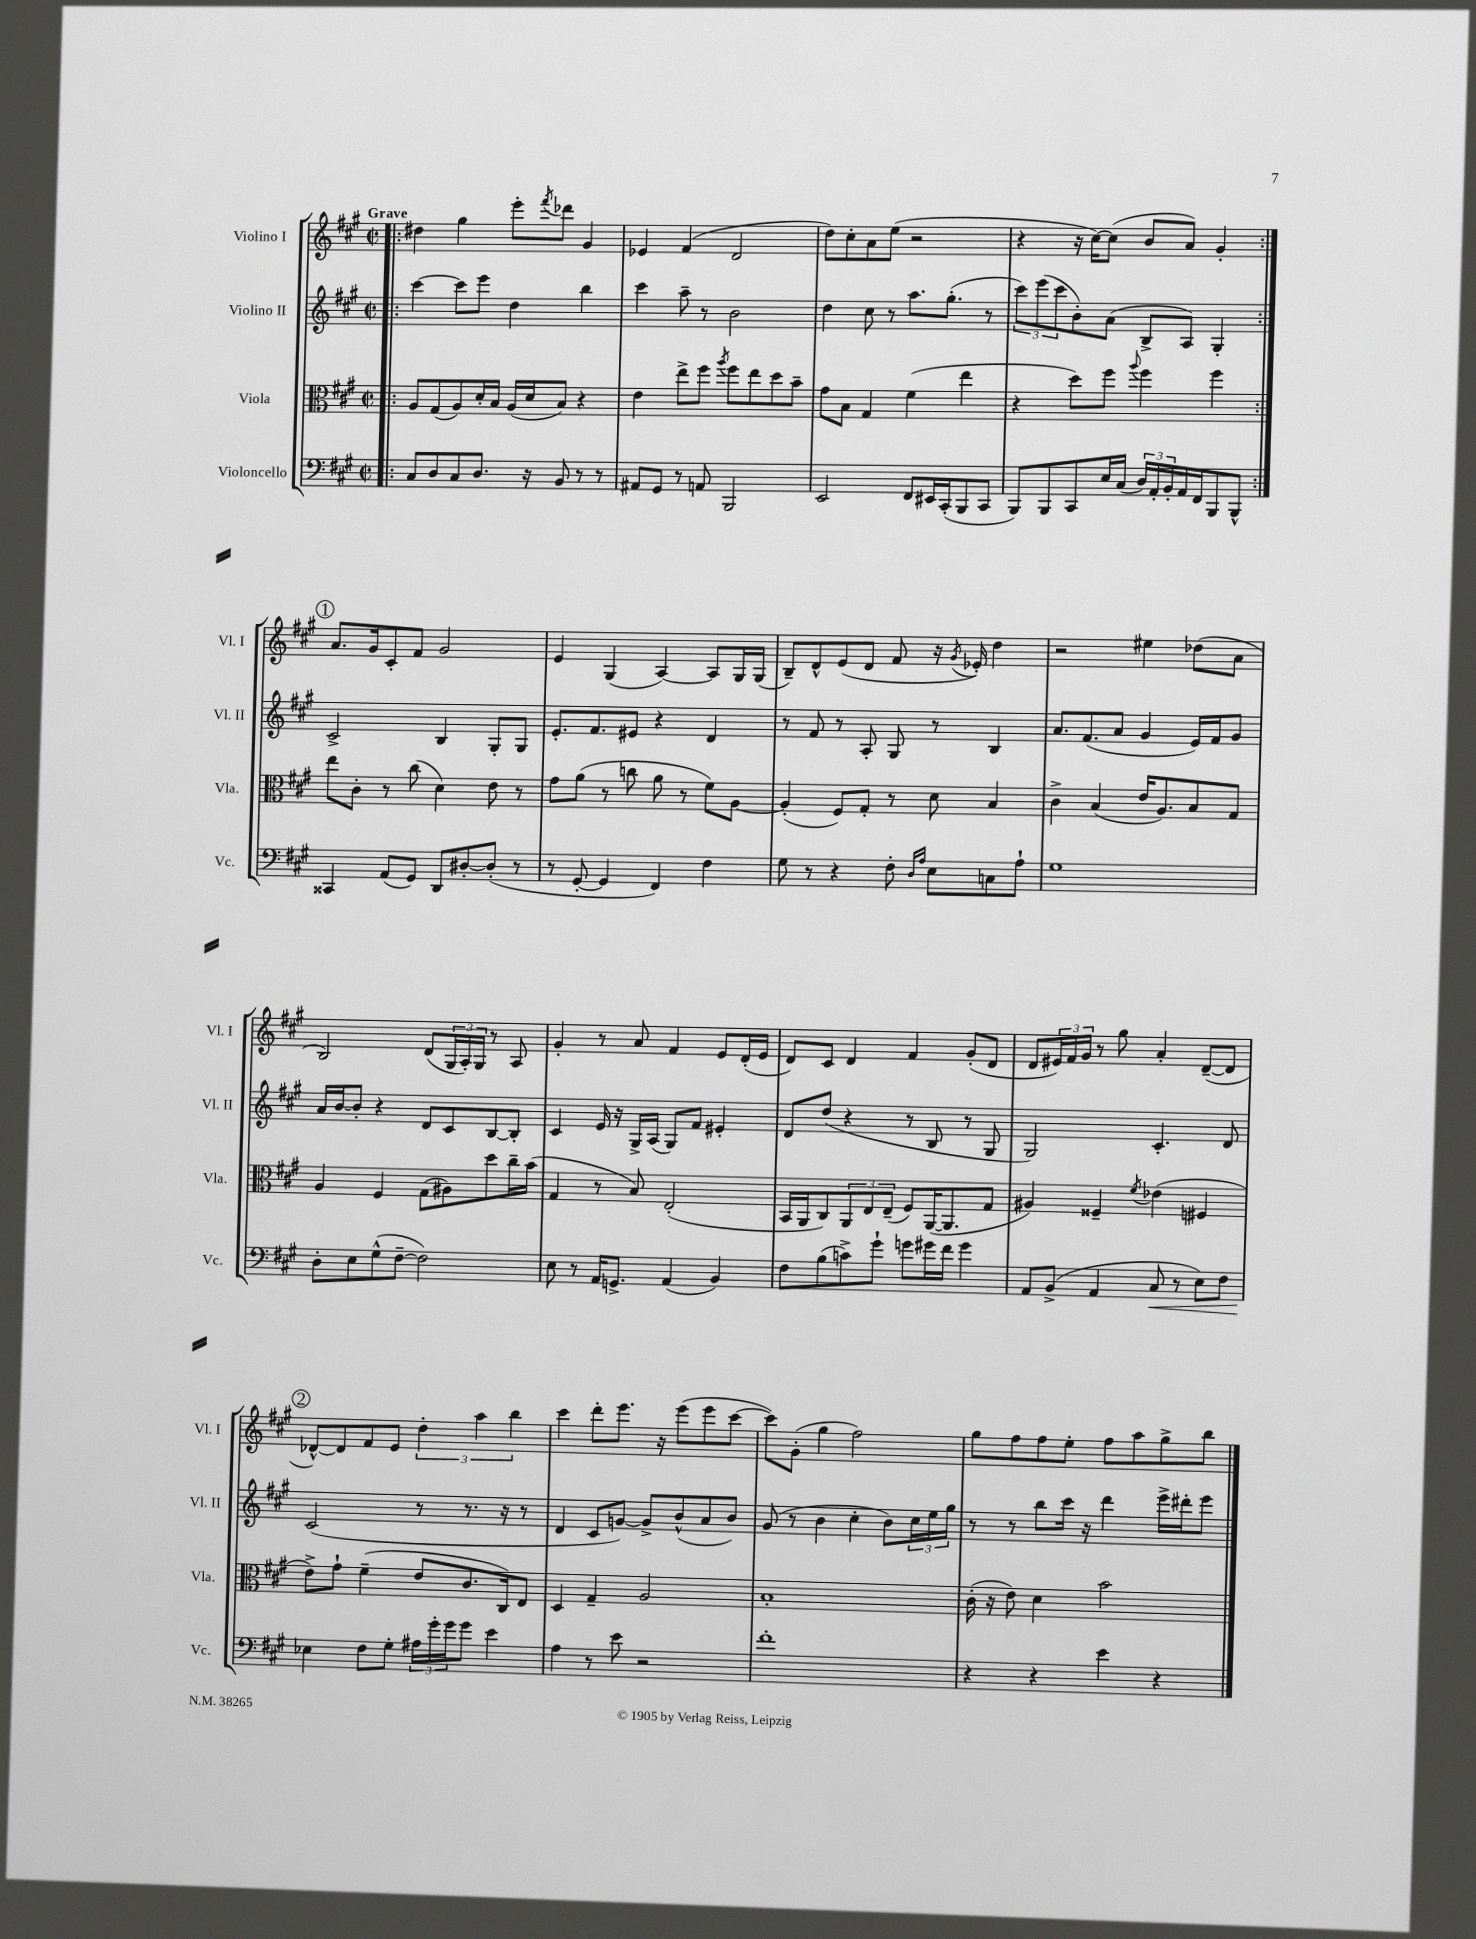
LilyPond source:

<<
\new StaffGroup <<
\new Staff = "s0" \with { instrumentName = "Violino I" shortInstrumentName = "Vl. I" } {
    \clef treble \key a \major \defaultTimeSignature \time 2/2 \tempo "Grave"
    \repeat volta 2 { \bar ".|:" dis''4 gis''4 e'''8-. \acciaccatura { fis'''8 } des'''8 gis'4 |
    ees'4 fis'4( d'2 |
    d''8) cis''8-. a'8 e''8( r2 |
    r4 r16 cis''16~) cis''8( b'8 a'8) gis'4-. | }
    \mark \markup { \circle "1" } a'8. gis'16 cis'8-. fis'8 gis'2 |
    e'4 gis4( a4~) a8 gis16 gis16( |
    b8--) d'8-^ e'8( d'8 fis'8 r16 \acciaccatura { gis'8 } ees'16-.) d''4 |
    r2 eis''4 des''8( a'8 |
    b2) d'8( \tuplet 3/2 { gis16 a16-.) gis16 } r8 a8 |
    gis'4-. r8 a'8 fis'4 e'8 d'16-.( e'16 |
    d'8) cis'8 d'4 fis'4 gis'8-.( d'8 |
    d'8 \tuplet 3/2 { eis'16) fis'16 gis'16 } r8 gis''8 a'4-. d'8~--( d'8 |
    \mark \markup { \circle "2" } des'8~-^) des'8 fis'8 e'8 \tuplet 3/2 { d''4-. a''4 b''4 } |
    cis'''4 d'''8-. e'''8. r16 e'''8( e'''8 cis'''8~ |
    cis'''8) gis'8-.( gis''4 fis''2) |
    gis''8 fis''8 fis''8 e''8-. fis''8 a''8 gis''8-> b''8 \bar "|." |
}
\new Staff = "s1" \with { instrumentName = "Violino II" shortInstrumentName = "Vl. II" } {
    \clef treble \key a \major \defaultTimeSignature \time 2/2
    \repeat volta 2 { \bar ".|:" cis'''4~ cis'''8 e'''8 d''4 b''4 |
    cis'''4 a''8-- r8 b'2 |
    d''4 cis''8 r8 a''8. gis''8.-.( r8 |
    \tuplet 3/2 { cis'''8) e'''8( cis'''8 } b'8-.) a'8( b8-> a8) gis4-. | }
    \mark \markup { \circle "1" } cis'2-> b4 gis8-. gis8 |
    e'8.-. fis'8. eis'8 r4 d'4 |
    r8 fis'8 r8 a8-. gis8 r8 b4 |
    a'8. fis'8.( a'8 gis'4 e'16) fis'16 gis'8 |
    a'16 b'16~ b'8-. r4 d'8 cis'8 b8~ b8-. |
    cis'4 e'16 r16 gis16-> a16( gis8) fis'8 eis'4-. |
    d'8 d''8( r4 r8 b8 r8 gis8 |
    gis2) cis'4.-. d'8 |
    \mark \markup { \circle "2" } cis'2( r8 r8. r16 r8 |
    d'4 cis'8 g'8~) g'8-> b'8-^( a'8 b'8) |
    gis'8( r8 b'4 cis''4-. b'8) \tuplet 3/2 { cis''16 e''16 gis''16 } |
    r8 r8 b''8 cis'''16 r16 d'''4 e'''16-> dis'''16-. e'''8 \bar "|." |
}
\new Staff = "s2" \with { instrumentName = "Viola" shortInstrumentName = "Vla." } {
    \clef alto \key a \major \defaultTimeSignature \time 2/2
    \repeat volta 2 { \bar ".|:" a8 gis8( a8) d'16-. b16 a16( d'16 b8) r4 |
    e'4 e''8-> fis''8 \acciaccatura { a''8 } fis''8 e''8 d''8 b'8-- |
    gis'8 b8 gis4 fis'4( e''4 |
    r4 d''8) fis''8 \appoggiatura { a''8 } fis''4 fis''4 | }
    \mark \markup { \circle "1" } e''8 cis'8-. r8 cis''8( d'4) e'8 r8 |
    gis'8 a'8( r8 c''8 a'8 r8 fis'8) a8~ |
    a4-.( fis8) gis8-. r8 d'8 b4 |
    cis'4-> b4( e'16 a8.) b8 gis8 |
    a4 fis4 gis8( ais8) d''8 cis''16-- b'16( |
    gis4 r8 b8) e2-.( |
    b,16 a,16 cis8) \tuplet 3/2 { a,8 e8 e8--( } fis8) a,16~( a,8. gis8 |
    ais4) fisis4-- \acciaccatura { fis'8 } ees'4( fis4 |
    \mark \markup { \circle "2" } e'8->) gis'8-! fis'4--( e'8 cis'8. cis16) e8 |
    d4 gis4-- a2 |
    b1-. |
    cis'16-.( r16 e'8) d'4 b'2 \bar "|." |
}
\new Staff = "s3" \with { instrumentName = "Violoncello" shortInstrumentName = "Vc." } {
    \clef bass \key a \major \defaultTimeSignature \time 2/2
    \repeat volta 2 { \bar ".|:" cis8 d8 cis8 d8. r16 b,8 r8 r8 |
    ais,8 gis,8 r8 a,8 b,,2 |
    e,2 fis,8 eis,16 cis,16-.( b,,8 cis,8 |
    b,,8) b,,8 cis,8 e16 cis16( \tuplet 3/2 { d16) a,16-. b,16-. } a,16 fis,16 b,,8 b,,8-^ | }
    \mark \markup { \circle "1" } cisis,4 a,8( gis,8) d,8 dis8~-. dis8-.( r8 |
    r8 gis,8~-. gis,4 fis,4) fis4 |
    gis8 r8 r4 fis8-. \grace { d16 a16 } e8 c8 a8-! |
    gis1 |
    d8-. e8 gis8-^( fis8~-- fis2) |
    e8 r8 a,16 g,8.-> a,4( b,4) |
    fis8 b8( c'8->) gis'8-! g'8 gis'16 fis'16 gis'4 |
    a,8 b,8->( a,4 cis8\< r8 e8) fis8 |
    \mark \markup { \circle "2" } ees4\! fis8 gis8-. \tuplet 3/2 { ais16 gis'16-. gis'16 } gis'8 e'4 |
    a4 r8 e'8 r2 |
    fis'1-. |
    r4 r4 e'4 r4 \bar "|." |
}
>>
>>
\layout { \context { \Score \remove "Bar_number_engraver" } }
